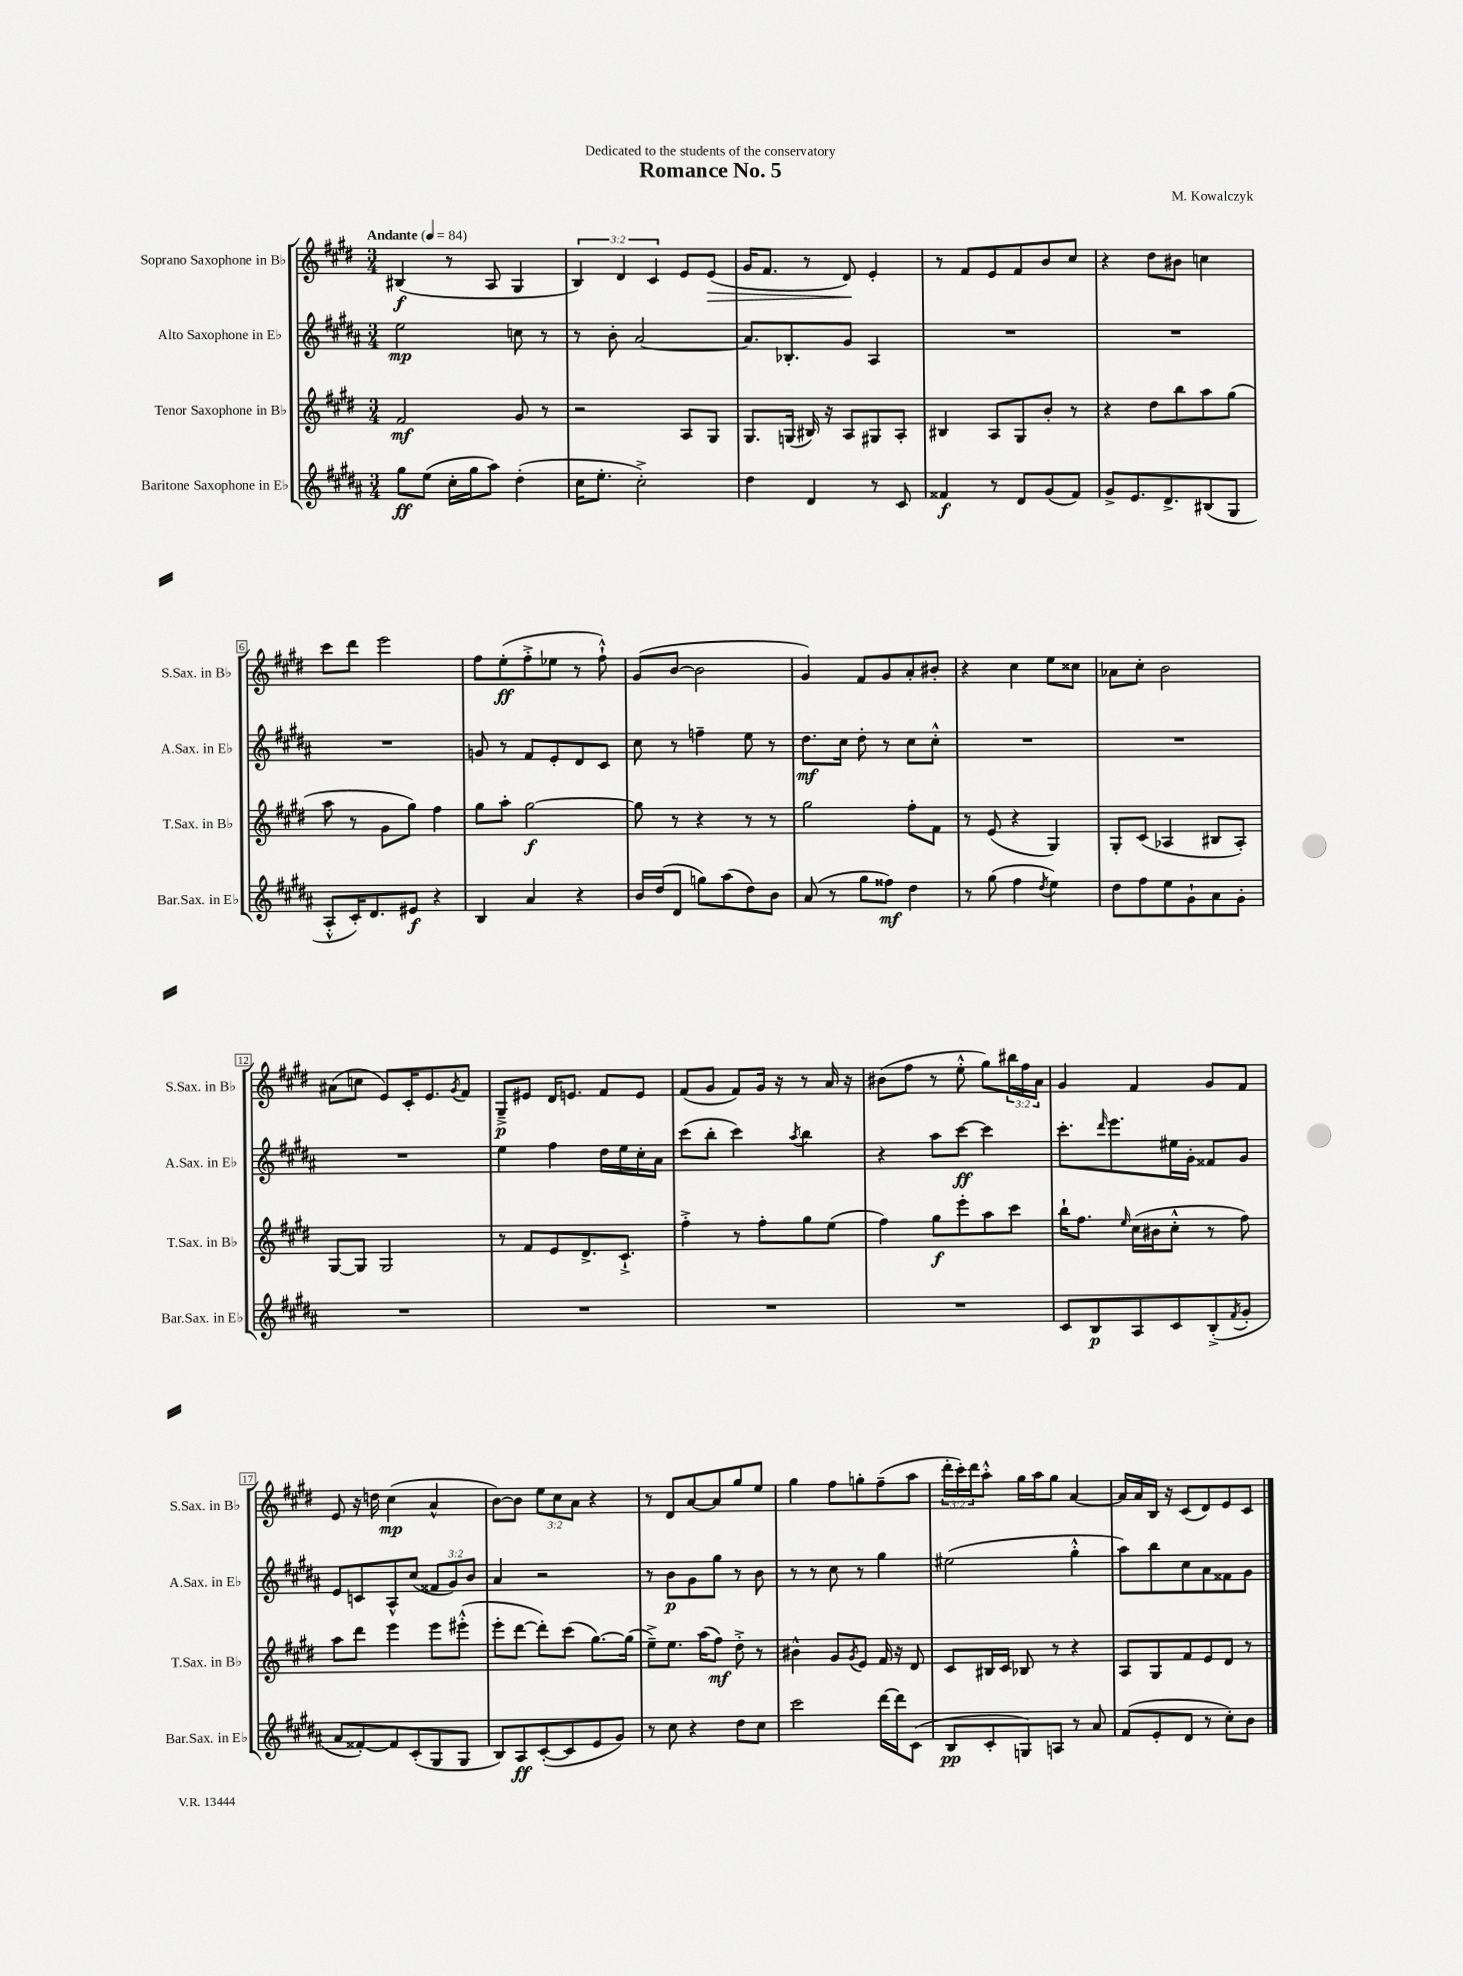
\header { title = "Romance No. 5" composer = "M. Kowalczyk" dedication = "Dedicated to the students of the conservatory" }
<<
\new StaffGroup <<
\new Staff = "s0" \with { instrumentName = "Soprano Saxophone in Bb" shortInstrumentName = "S.Sax. in Bb" } {
    \clef treble \key e \major \numericTimeSignature \time 3/4 \override Staff.TupletNumber.text = #tuplet-number::calc-fraction-text \tempo "Andante" 4 = 84
    bis4\f( r8 a8 gis4 |
    \tuplet 3/2 { b4) dis'4 cis'4 } e'8 e'8\>( |
    gis'16 fis'8. r8 dis'8\!) e'4-. |
    r8 fis'8 e'8 fis'8 b'8 cis''8 |
    r4 dis''8 bis'8 c''4 |
    cis'''8 dis'''8 e'''2 |
    fis''8 e''8-.\ff( fis''8-.-> ees''8 r8 fis''8-!-^) |
    gis'8( b'8~ b'2 |
    gis'4) fis'8 gis'8 a'8-. bis'8-. |
    r4 cis''4 e''8 cisis''8 |
    aes'8 cis''8-. b'2 |
    ais'8( c''8 e'8) cis'16-. e'8. \acciaccatura { gis'8 } fis'8 |
    gis8--->\p eis'8 dis'16 e'8. fis'8 e'8 |
    fis'8( gis'8 fis'8) gis'16 r16 r8 a'16 r16 |
    bis'8( fis''8 r8 e''8-.-^ gis''8) \tuplet 3/2 { bis''16 fis''16 a'16 } |
    gis'4 fis'4 gis'8 fis'8 |
    e'8 r16 d''16 cis''4\mp( a'4-^ |
    b'8~) b'8 \tuplet 3/2 { e''8 cis''8 a'8 } r4 |
    r8 dis'8 a'8~ a'8 gis''8 e''8 |
    gis''4 fis''8 g''8-. fis''8--( a''8 |
    \tuplet 3/2 { dis'''16-. cis'''16-.) dis'''16 } a''8-.-^ gis''16 a''16 gis''8 a'4~ |
    a'16 a'16 b16 r16 cis'8( dis'8) e'8 cis'8 \bar "|." |
}
\new Staff = "s1" \with { instrumentName = "Alto Saxophone in Eb" shortInstrumentName = "A.Sax. in Eb" } {
    \clef treble \key b \major \numericTimeSignature \time 3/4 \override Staff.TupletNumber.text = #tuplet-number::calc-fraction-text
    e''2\mp c''8 r8 |
    r8 b'8-. ais'2~ |
    ais'8. bes8.-. gis'8 ais4 |
    R2. |
    R2. |
    R2. |
    g'8 r8 fis'8 e'8-. dis'8 cis'8 |
    cis''8 r8 f''4-- e''8 r8 |
    dis''8.\mf cis''16 dis''8-. r8 cis''8 cis''8-.-^ |
    R2. |
    R2. |
    R2. |
    e''4 fis''4 dis''16 e''16 cis''16-. ais'16 |
    cis'''8( b''8-. cis'''4) \acciaccatura { ais''8 } b''4 |
    r4 ais''8 cis'''8~\ff cis'''4 |
    cis'''8.-. \grace { dis'''16 } e'''8. eis''16 gis'16-. fisis'8 gis'8 |
    e'8 c'8 ais8-^ cis''8( \tuplet 3/2 { fisis'8 gis'8) b'8 } |
    ais'4 r2 |
    r8 b'8\p gis'8 gis''8 r8 b'8 |
    r8 r8 cis''8 r8 gis''4 |
    eis''2( gis''4-.-^ |
    ais''8) b''8 cis''8 ais'8 fisis'8 gis'8 \bar "|." |
}
\new Staff = "s2" \with { instrumentName = "Tenor Saxophone in Bb" shortInstrumentName = "T.Sax. in Bb" } {
    \clef treble \key e \major \numericTimeSignature \time 3/4
    fis'2\mf gis'8 r8 |
    r2 a8 gis8 |
    gis8. g16( bis16) r16 a8 gis8 a8-. |
    bis4 a8 gis8 b'8-. r8 |
    r4 dis''8 b''8 a''8 gis''8( |
    a''8 r8 gis'8 gis''8) fis''4 |
    gis''8 a''8-. gis''2~\f |
    gis''8 r8 r4 r8 r8 |
    gis''2 fis''8-. fis'8 |
    r8 e'8( r4 gis4) |
    gis8-. cis'8( aes4 bis8 aes8-.) |
    gis8~ gis8 gis2 |
    r8 fis'8 e'8 dis'8.-> cis'8.-!-> |
    fis''4-.-> r8 fis''8-. gis''8 e''8( |
    fis''4) gis''8\f e'''8-. a''8 cis'''8 |
    b''16-! fis''8. \grace { e''16 } cis''16( bis'16 cis''8-.-^ r8 fis''8) |
    a''8 dis'''8 e'''4 e'''8 eis'''8-.-^( |
    e'''8-. dis'''8~ dis'''8-.) cis'''8( gis''8.~) gis''16( |
    e''8--->) e''8. a''16( fis''8\mf) dis''8-.-> r8 |
    bis'4-^ gis'8 \acciaccatura { gis'8 } e'8 fis'16 r16 dis'8 |
    cis'8 bis16 cis'16 bes8 r8 r4 |
    a8 gis8 fis'8 e'8 dis'8 r8 \bar "|." |
}
\new Staff = "s3" \with { instrumentName = "Baritone Saxophone in Eb" shortInstrumentName = "Bar.Sax. in Eb" } {
    \clef treble \key b \major \numericTimeSignature \time 3/4
    gis''8\ff e''8( cis''16-. gis''16 ais''8) dis''4-.( |
    cis''16 e''8.-. cis''2-.->) |
    dis''4 dis'4 r8 cis'8 |
    fisis'4\f r8 dis'8 gis'8( fisis'8) |
    gis'8-> e'8. dis'8.-> bis8( gis8 |
    ais8-.-^ cis'16-.) dis'8. eis'8\f r4 |
    b4 ais'4 r4 |
    b'16 dis''16( dis'8 g''8) ais''8( dis''8) b'8 |
    ais'8( r8 gis''8 fisis''8\mf) dis''4 |
    r8 gis''8( fis''4 \acciaccatura { dis''8 } e''4) |
    dis''8 fis''8 e''8 gis'8-! ais'8 gis'8-. |
    R2. |
    R2. |
    R2. |
    R2. |
    cis'8 b8\p ais8 cis'8 b8-.->( \acciaccatura { fis'8 } gis'8-. |
    ais'8 fisis'8~-.) fisis'8 cis'8-.( gis8 gis8 |
    b8) ais8\ff cis'8~-.( cis'8 e'8 gis'8) |
    r8 cis''8 r4 dis''8 cis''8 |
    cis'''2 dis'''16~ dis'''16 cis'8( |
    b8\pp cis'8-. g8) a8 r8 ais'8 |
    fis'8( e'8-. dis'8 r8 cis''8-.) b'8 \bar "|." |
}
>>
>>
\layout { \context { \Score \override BarNumber.stencil = #(make-stencil-boxer 0.1 0.3 ly:text-interface::print) } }
